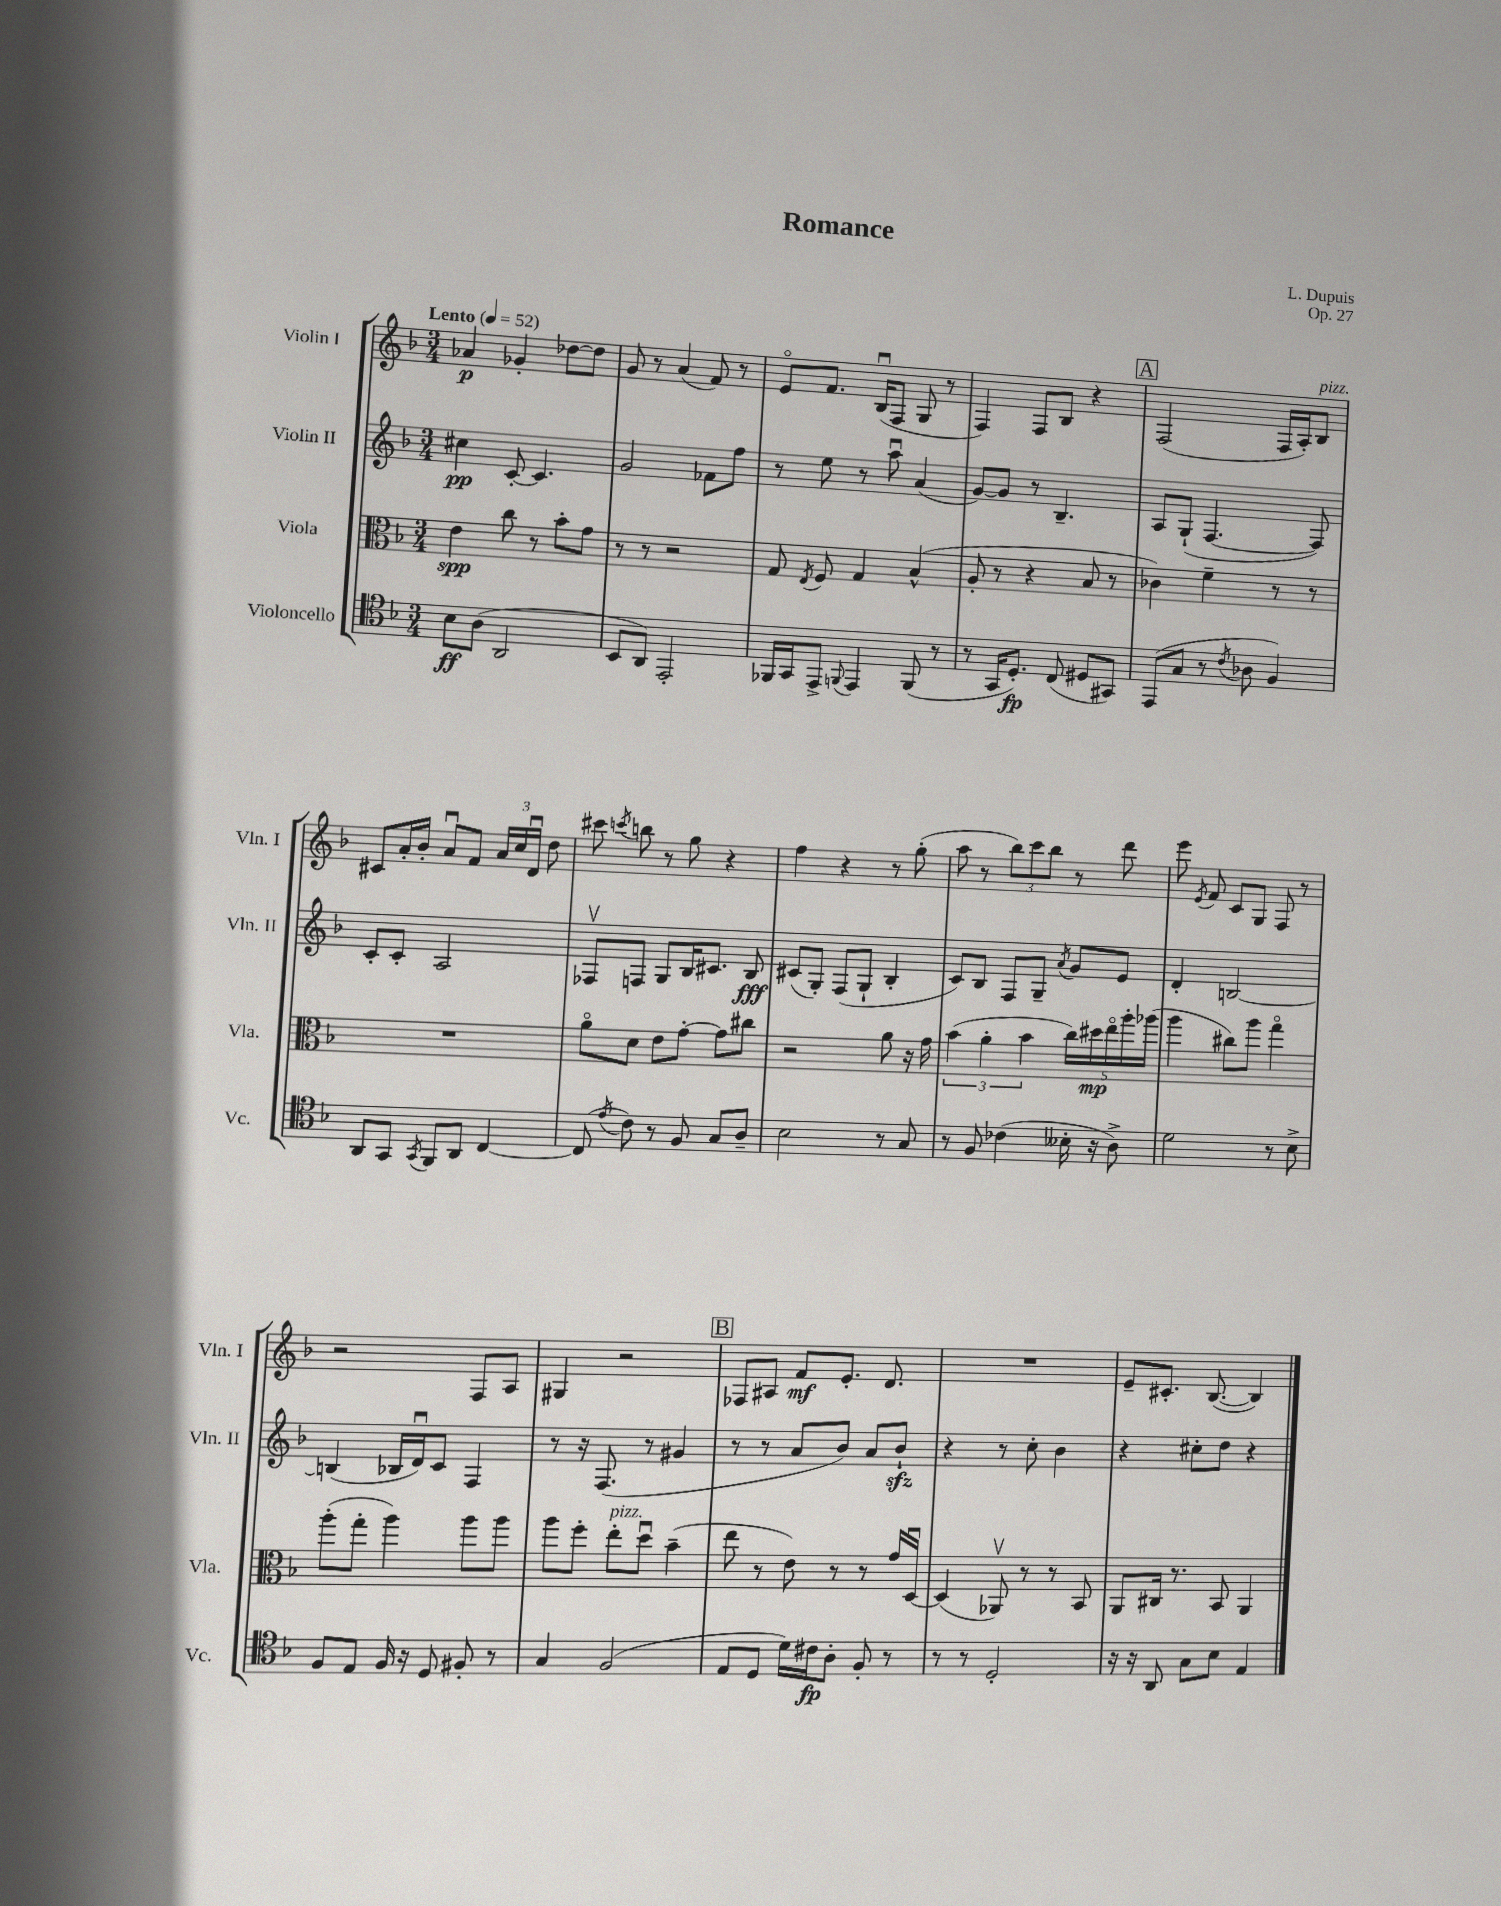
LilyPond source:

\header { title = "Romance" composer = "L. Dupuis" opus = "Op. 27" }
<<
\new StaffGroup <<
\new Staff = "s0" \with { instrumentName = "Violin I" shortInstrumentName = "Vln. I" } {
    \clef treble \key f \major \numericTimeSignature \time 3/4 \tempo "Lento" 4 = 52
    \autoBeamOff aes'4\p ges'4-. des''8[~ des''8] |
    g'8 r8 a'4( f'8) r8 |
    e'8[\flageolet f'8.] bes16[\downbow( f8] g8 r8 |
    f4) f8[ bes8] r4 |
    \mark \markup { \box "A" } f2( f16[ a16-.) bes8]^\markup { \italic "pizz." } |
    cis'8[ a'16-. bes'16]-. a'8[\downbow f'8] \tuplet 3/2 { a'16[ c''16 d'16]\downbow } d''8 |
    cis'''8 \acciaccatura { c'''8 } b''8 r8 g''8 r4 |
    f''4 r4 r8 g''8-.( |
    a''8 r8 \tuplet 3/2 { bes''8[) c'''8 bes''8] } r8 d'''8 |
    e'''8 \acciaccatura { e'8 } f'8 c'8[ g8] f8 r8 |
    r2 f8[ a8] |
    gis4 r2 |
    \mark \markup { \box "B" } fes8[ ais8] f'8[\mf e'8.]-. d'8. |
    R2. |
    e'8[-- cis'8.]-. bes8.~( bes4) \bar "|." |
}
\new Staff = "s1" \with { instrumentName = "Violin II" shortInstrumentName = "Vln. II" } {
    \clef treble \key f \major \numericTimeSignature \time 3/4
    \autoBeamOff cis''4\pp c'8~-. c'4. |
    g'2 fes'8[ f''8] |
    r8 e''8 r8 a''8\downbow a'4( |
    g'8[~) g'8] r8 bes4.-- |
    \mark \markup { \box "A" } a8[ g8]-!( f4.~ f8) |
    c'8[-. c'8]-. a2 |
    fes8[\upbow f8] g8[ bes16 cis'8.] bes8\fff |
    cis'8[( g8]-.) f8[( g8]-! bes4-. |
    c'8[) bes8] f8[ g8]-- \acciaccatura { a'8 } g'8[ e'8] |
    d'4-. b2~ |
    b4( bes16[ d'16\downbow) c'8] f4 |
    r8 r16 f8.( r8 gis'4 |
    \mark \markup { \box "B" } r8 r8 a'8[ bes'8]) a'8[ bes'8]-!\sfz |
    r4 r8 c''8-. bes'4 |
    r4 cis''8[-. d''8] r4 \bar "|." |
}
\new Staff = "s2" \with { instrumentName = "Viola" shortInstrumentName = "Vla." } {
    \clef alto \key f \major \numericTimeSignature \time 3/4
    \autoBeamOff e'4\spp c''8 r8 bes'8[-. g'8] |
    r8 r8 r2 |
    g8 \acciaccatura { e8 } f8 g4 bes4-^( |
    a8-. r8 r4 bes8 r8 |
    \mark \markup { \box "A" } ces'4) f'4-- r8 r8 |
    R2. |
    a'8[\flageolet d'8] e'8[ g'8]~-. g'8[ cis''8] |
    r2 a'8 r16 g'16 |
    \tuplet 3/2 { bes'4( a'4-. bes'4 } \tuplet 5/4 { c''16[) dis''16\mp e''16\flageolet a''16-. aes''16]( } |
    a''4 cis''8[) a''8] g''4\flageolet |
    a''8[-.( g''8]-. a''4) a''8[ a''8] |
    a''8[ f''8]-. e''8[-.^\markup { \italic "pizz." } d''8]\downbow bes'4--( |
    \mark \markup { \box "B" } e''8 r8 e'8) r8 r8 g'16[ d16]~\downbow |
    d4( aes,8\upbow) r8 r8 bes,8 |
    a,8[ cis16] r8. bes,8 a,4 \bar "|." |
}
\new Staff = "s3" \with { instrumentName = "Violoncello" shortInstrumentName = "Vc." } {
    \clef tenor \key f \major \numericTimeSignature \time 3/4
    \autoBeamOff bes8[\ff a8]( a,2 |
    bes,8[ a,8]) e,2-. |
    fes,16[ g,16 e,8]-> \appoggiatura { f,8 } e,4 f,8( r8 |
    r8 g,16[ d8.]-.\fp) c8( dis8[ gis,8]) |
    \mark \markup { \box "A" } e,8[( g8] r8 \acciaccatura { c'8 } aes8 f4) |
    a,8[ g,8] \acciaccatura { g,8 } f,8[ a,8] c4~ |
    c8( \acciaccatura { e'8 } c'8) r8 f8 g8[ a8]-- |
    bes2 r8 g8 |
    r8 f8 ces'4( beses16-. r16 a8->) |
    d'2 r8 bes8-> |
    f8[ e8] f16 r16 d8 fis8-. r8 |
    g4 f2( |
    \mark \markup { \box "B" } e8[ d8] d'16[) cis'16\fp a8]-. f8-. r8 |
    r8 r8 d2-. |
    r16 r16 a,8 g8[ bes8] e4 \bar "|." |
}
>>
>>
\layout { \context { \Score \remove "Bar_number_engraver" } }
